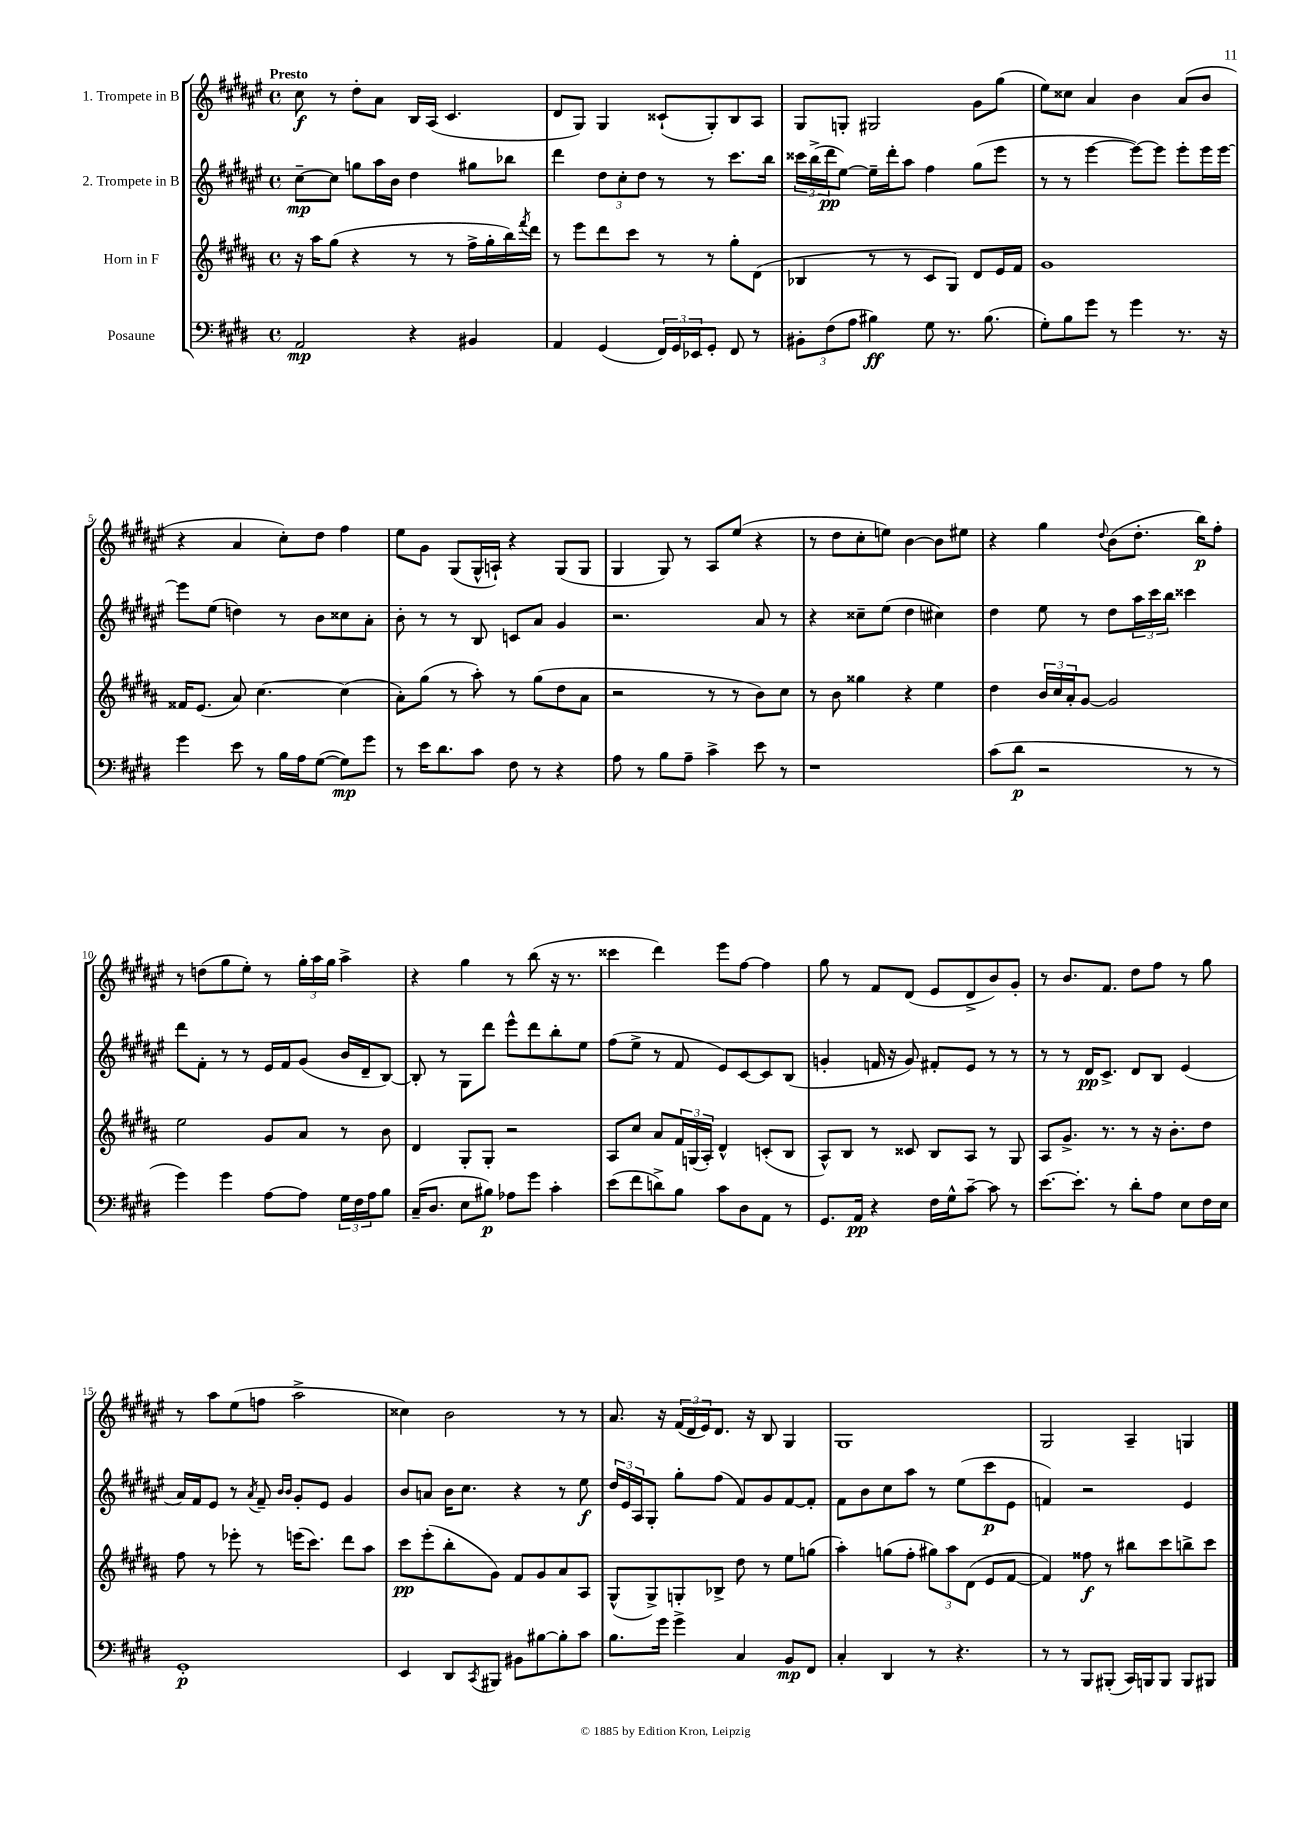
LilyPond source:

<<
\new StaffGroup <<
\new Staff = "s0" \with { instrumentName = "1. Trompete in B" } {
    \clef treble \key fis \major \defaultTimeSignature \time 4/4 \tempo "Presto"
    cis''8\f r8 dis''8-. ais'8 b16 ais16( cis'4. |
    dis'8 gis8) gis4 cisis'8-!( gis8-.) b8 ais8 |
    gis8 g8-. gis2 gis'8 gis''8( |
    eis''8) cisis''8 ais'4 b'4 ais'8( b'8 |
    r4 ais'4 cis''8-.) dis''8 fis''4 |
    eis''8 gis'8 gis8( gis16-^ a16-!) r4 gis8( gis8 |
    gis4 gis8) r8 ais8 eis''8( r4 |
    r8 dis''8 cis''8-. e''8) b'4~ b'8 eis''8 |
    r4 gis''4 \appoggiatura { dis''8 } b'8( dis''8.-. b''16\p) fis''8-. |
    r8 d''8( gis''8 eis''8-.) r8 \tuplet 3/2 { gis''16-. ais''16 gis''16 } ais''4-> |
    r4 gis''4 r8 b''8( r16 r8. |
    cisis'''4 dis'''4) eis'''8 fis''8~ fis''4 |
    gis''8 r8 fis'8 dis'8( eis'8 dis'8-> b'8) gis'8-. |
    r8 b'8. fis'8. dis''8 fis''8 r8 gis''8 |
    r8 ais''8 eis''8( f''8 ais''2-> |
    cisis''4) b'2 r8 r8 |
    ais'8. r16 \tuplet 3/2 { fis'16( dis'16 eis'16) } dis'8. r16 b8 gis4 |
    gis1 |
    gis2 ais4-- g4 \bar "|." |
}
\new Staff = "s1" \with { instrumentName = "2. Trompete in B" } {
    \clef treble \key fis \major \defaultTimeSignature \time 4/4
    cis''8~--\mp cis''8 g''8 ais''16 b'16 dis''4 gis''8 bes''8 |
    dis'''4 \tuplet 3/2 { dis''8 cis''8-. dis''8 } r8 r8 cis'''8. b''16 |
    \tuplet 3/2 { cisis'''16 b''16->( dis'''16\pp } eis''8~) eis''16-- dis'''16-. ais''8 fis''4 gis''8( eis'''8 |
    r8 r8 eis'''4~ eis'''8~) eis'''8 eis'''8-. eis'''16 eis'''16~ |
    eis'''8 eis''8( d''4) r8 b'8 cisis''8 ais'8-. |
    b'8-. r8 r8 b8 c'8 ais'8 gis'4 |
    r2. ais'8 r8 |
    r4 cisis''8-- eis''8( dis''4 cis''4) |
    dis''4 eis''8 r8 dis''8 \tuplet 3/2 { ais''16 cis'''16 b''16 } cisis'''4 |
    dis'''8 fis'8-. r8 r8 eis'16 fis'16 gis'8( b'16 dis'16-- b8~) |
    b8-. r8 gis8 dis'''8 eis'''8-^ dis'''8 b''8-. eis''8 |
    fis''8( eis''8-> r8 fis'8 eis'8) cis'8~ cis'8 b8( |
    g'4-. f'16 r16 g'8) fis'8-. eis'8 r8 r8 |
    r8 r8 dis'16\pp cis'8.-> dis'8 b8 eis'4( |
    ais'16) fis'16 eis'8 r8 \acciaccatura { ais'8 } fis'8-- \grace { b'16 b'16 } gis'8-. eis'8 gis'4 |
    b'8 a'8 b'16 cis''8. r4 r8 eis''8\f |
    \tuplet 3/2 { dis''16 eis'16 ais16 } gis8-. gis''8-. fis''8( fis'8) gis'8 fis'8~ fis'8-. |
    fis'8 b'8 cis''8 ais''8 r8 eis''8( cis'''8\p eis'8 |
    f'4) r2 eis'4 \bar "|." |
}
\new Staff = "s2" \with { instrumentName = "Horn in F" } {
    \clef treble \key b \major \defaultTimeSignature \time 4/4
    r16 ais''16 gis''8( r4 r8 r8 fis''16-> gis''16-. b''16) \acciaccatura { fis'''8 } dis'''16 |
    r8 e'''8 dis'''8 cis'''8 r8 r8 gis''8-. dis'8( |
    bes4 r8 r8 cis'8 gis8) dis'8 e'16 fis'16 |
    gis'1 |
    fisis'16 e'8.( ais'8) cis''4.~ cis''4( |
    ais'8-.) gis''8( r8 ais''8-.) r8 gis''8( dis''8 ais'8 |
    r2 r8 r8 b'8) cis''8 |
    r8 b'8 gisis''4 r4 e''4 |
    dis''4 \tuplet 3/2 { b'16 cis''16 ais'16-. } gis'8~ gis'2 |
    e''2 gis'8 ais'8 r8 b'8 |
    dis'4 gis8-. gis8-. r2 |
    ais8 cis''8 ais'8 \tuplet 3/2 { fis'16 g16( ais16-.) } dis'4-^ c'8-.( b8 |
    ais8-^) b8 r8 cisis'8 b8 ais8 r8 gis8 |
    ais8 gis'8.-> r8. r8 r16 b'8.-. dis''8 |
    fis''8 r8 ees'''8-. r8 e'''16( cis'''8.) dis'''8 ais''8 |
    cis'''8\pp e'''8-.( b''8-. gis'8) fis'8 gis'8 ais'8 ais8 |
    gis8-^( gis8->) g8-. bes8-> dis''8 r8 e''8 g''8( |
    ais''4-.) g''8( fis''8-. \tuplet 3/2 { gis''8) ais''8 dis'8( } e'8 fis'8~ |
    fis'4) fisis''8\f r8 bis''8 cis'''8 b''8-> cis'''8 \bar "|." |
}
\new Staff = "s3" \with { instrumentName = "Posaune" } {
    \clef bass \key e \major \defaultTimeSignature \time 4/4
    a,2\mp r4 bis,4 |
    a,4 gis,4( \tuplet 3/2 { fis,16) gis,16 ees,16 } gis,8-. fis,8 r8 |
    \tuplet 3/2 { bis,8-. fis8( a8 } bis4\ff) gis8 r8. bis8.( |
    gis8-.) b8 gis'8 r8 gis'4 r8. r16 |
    gis'4 e'8 r8 b16 a16 gis8~( gis8\mp) gis'8 |
    r8 e'16 dis'8. cis'8 fis8 r8 r4 |
    a8 r8 b8 a8-- cis'4-> e'8 r8 |
    r1 |
    cis'8( dis'8\p r2 r8 r8 |
    gis'4) gis'4 a8~ a8 \tuplet 3/2 { gis16 fis16 a16 } b8 |
    cis16--( dis8. e8 bis8\p) aes8 gis'8 cis'4-. |
    e'8( fis'8 d'8->) b8 cis'8 dis8 a,8 r8 |
    gis,8. a,16\pp r4 fis16 gis16-^ cis'8~-- cis'8 r8 |
    e'8.~ e'8.-. r8 dis'8-. a8 e8 fis16 e16 |
    gis,1-.\p |
    e,4 dis,8 \acciaccatura { cis,8 } bis,,8 bis,8 bis8~ bis8-. cis'8 |
    b8. gis'16 gis'4-> cis4 b,8\mp fis,8 |
    cis4-. dis,4 r8 r4. |
    r8 r8 b,,8 bis,,8-.( cis,16) b,,16 b,,8 b,,8 bis,,8 \bar "|." |
}
>>
>>
